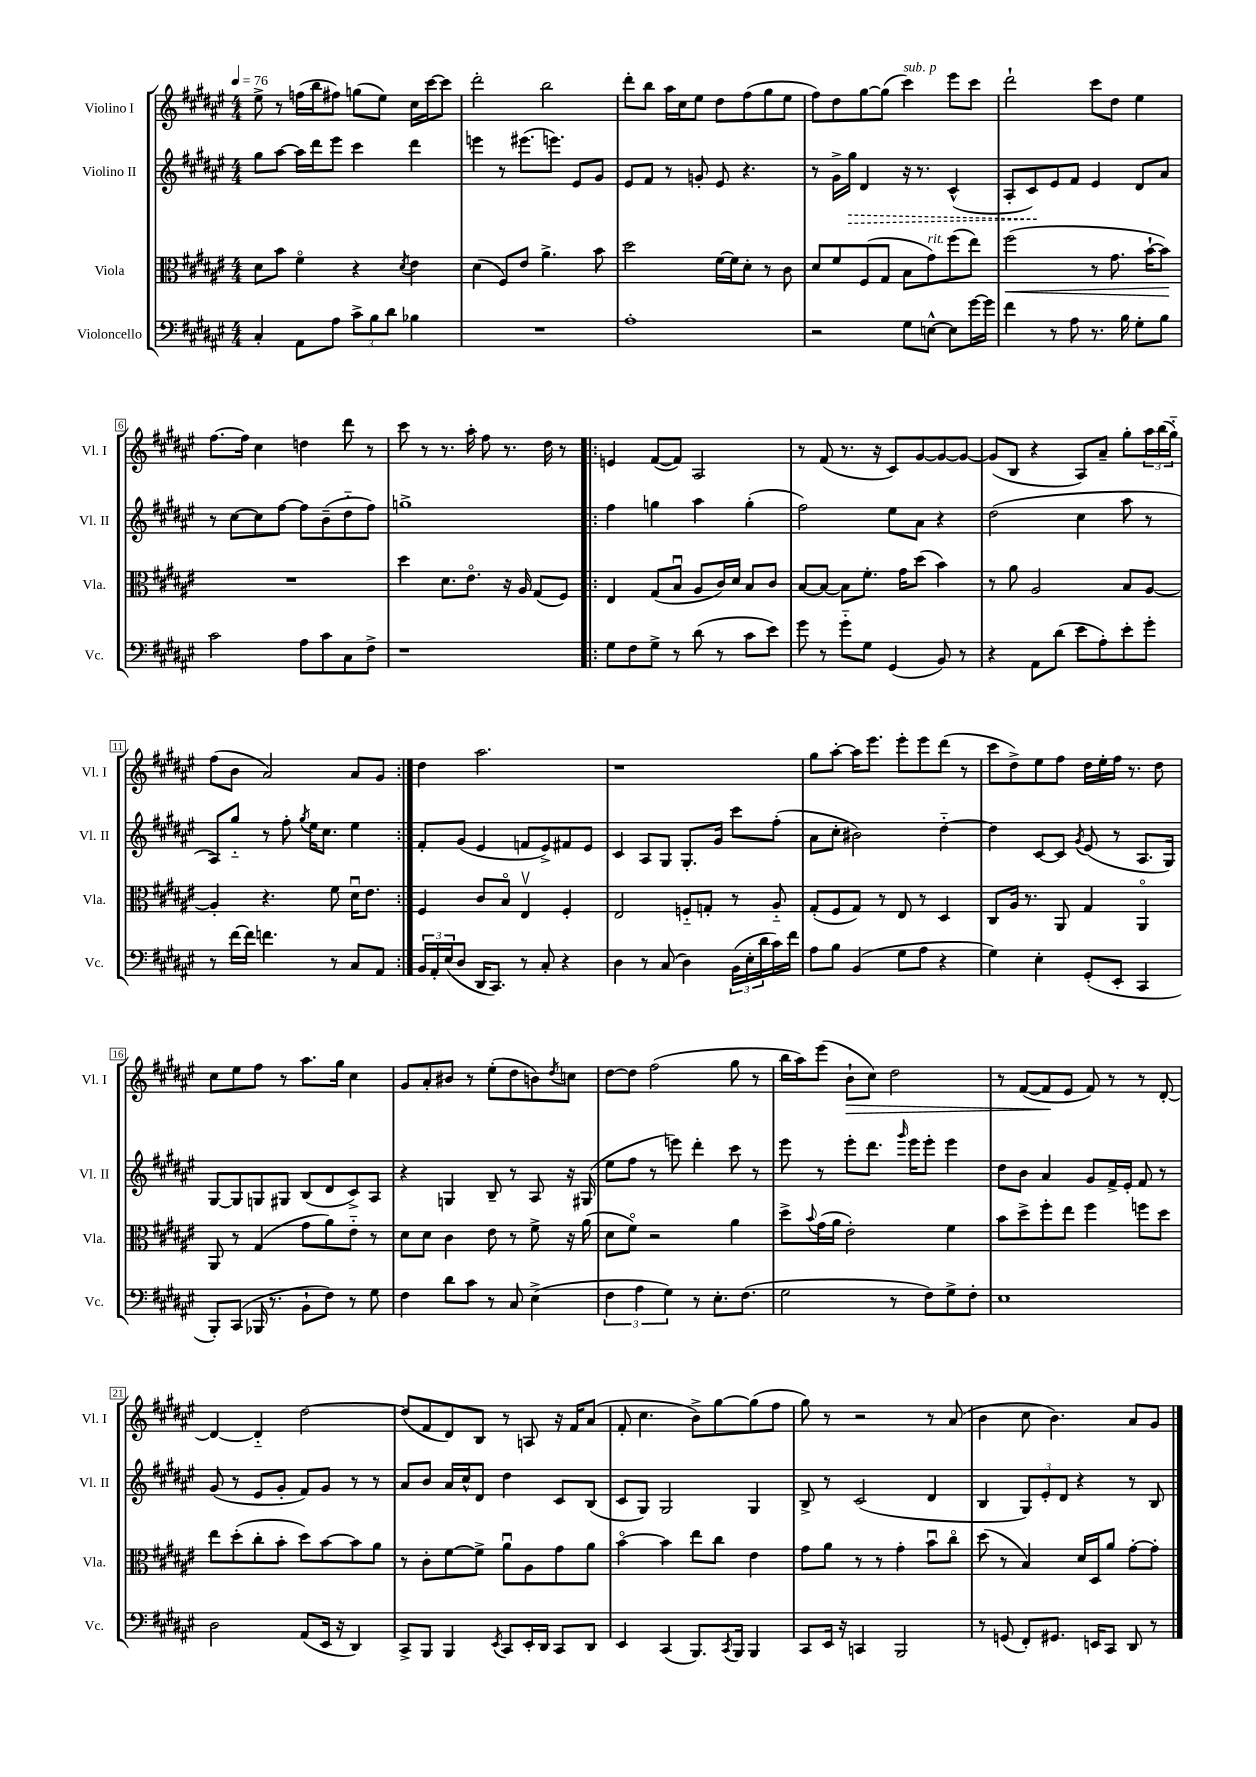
<<
\new StaffGroup <<
\new Staff = "s0" \with { instrumentName = "Violino I" shortInstrumentName = "Vl. I" } {
    \clef treble \key fis \major \numericTimeSignature \time 4/4 \tempo 4 = 76
    eis''8-> r8 f''16( b''16 fis''8) g''8( eis''8) cis''16 cis'''16~ cis'''8 |
    dis'''2-. b''2 |
    dis'''8-. b''8 ais''16 cis''16 eis''8 dis''8 fis''8( gis''8 eis''8 |
    fis''8) dis''8 gis''8~ gis''8( cis'''4^\markup { \italic "sub. p" }) eis'''8 cis'''8 |
    dis'''2-! cis'''8 dis''8 eis''4 |
    fis''8.~ fis''16 cis''4 d''4 dis'''8 r8 |
    cis'''8 r8 r8. ais''16-. fis''8 r8. dis''16 r8 |
    \repeat volta 2 { e'4 fis'8~( fis'8) ais2 |
    r8 fis'8( r8. r16 cis'8) gis'8~ gis'8~ gis'8~ |
    gis'8( b8 r4 ais8) ais'8-- gis''8-. \tuplet 3/2 { ais''16 b''16( gis''16-_) } |
    fis''8( b'8 ais'2) ais'8 gis'8 | }
    dis''4 ais''2. |
    r1 |
    gis''8 ais''8~-. ais''16 eis'''8. eis'''8-. eis'''8 dis'''8( r8 |
    cis'''8 dis''8->) eis''8 fis''8 dis''16 eis''16-. fis''16 r8. dis''8 |
    cis''8 eis''8 fis''8 r8 ais''8. gis''16 cis''4 |
    gis'8 ais'8-. bis'8 r8 eis''8-.( dis''8 b'8) \acciaccatura { dis''8 } c''8 |
    dis''8~ dis''8 fis''2( gis''8 r8 |
    b''16 ais''16) eis'''8( b'8-!\> cis''8) dis''2 |
    r8 fis'8~( fis'8\! eis'8 fis'8) r8 r8 dis'8~-. |
    dis'4~ dis'4-_ dis''2~ |
    dis''8( fis'8 dis'8) b8 r8 a8 r16 fis'16 ais'8( |
    fis'8-. cis''4. b'8->) gis''8~ gis''8( fis''8 |
    gis''8) r8 r2 r8 ais'8( |
    b'4 cis''8 b'4.) ais'8 gis'8 \bar "|." |
}
\new Staff = "s1" \with { instrumentName = "Violino II" shortInstrumentName = "Vl. II" } {
    \clef treble \key fis \major \numericTimeSignature \time 4/4
    gis''8 ais''8~ ais''16 dis'''16 eis'''8 cis'''4 dis'''4 |
    e'''4 r8 eis'''8.( e'''8.) eis'8 gis'8 |
    eis'8 fis'8 r8 g'8-. eis'8 r4. |
    r8 gis'16-> \once \override Hairpin.style = #'dashed-line gis''16\> dis'4 r16 r8. cis'4-^( |
    ais8-. cis'8\!) eis'8 fis'8 eis'4 dis'8 ais'8 |
    r8 cis''8~ cis''8 fis''8~ fis''8 b'8--( dis''8-_ fis''8) |
    g''1-> |
    \repeat volta 2 { fis''4 g''4 ais''4 g''4-.( |
    fis''2) eis''8 ais'8 r4 |
    dis''2( cis''4 ais''8 r8 |
    ais8) gis''8-_ r8 fis''8-. \acciaccatura { gis''8 } eis''16 cis''8. eis''4 | }
    fis'8-. gis'8( eis'4 f'8 eis'8->) fis'8 eis'8 |
    cis'4 ais8 gis8 gis8.-. gis'16 cis'''8 fis''8-.( |
    ais'8 cis''8-. bis'2) dis''4~-_ |
    dis''4 cis'8~ cis'8 \acciaccatura { gis'8 } eis'8( r8 ais8. gis16) |
    gis8~ gis8 g8 gis8 b8( dis'8 cis'8->) ais8 |
    r4 g4 b8-- r8 ais8 r16 gis16( |
    eis''8 fis''8 r8 e'''8) dis'''4-. cis'''8 r8 |
    eis'''8 r8 eis'''8-. dis'''8. \grace { gis'''16 } eis'''16 eis'''8-. eis'''4 |
    dis''8 b'8 ais'4 gis'8 fis'16-> eis'16-. fis'8 r8 |
    gis'8( r8 eis'8 gis'8-. fis'8) gis'8 r8 r8 |
    ais'8 b'8 ais'16 cis''16-^ dis'8 dis''4 cis'8 b8( |
    cis'8 gis8) gis2 gis4 |
    b8-> r8 cis'2( dis'4 |
    b4 \tuplet 3/2 { gis8) eis'8-. dis'8 } r4 r8 b8 \bar "|." |
}
\new Staff = "s2" \with { instrumentName = "Viola" shortInstrumentName = "Vla." } {
    \clef alto \key fis \major \numericTimeSignature \time 4/4
    dis'8 b'8 fis'4\flageolet r4 \acciaccatura { dis'8 } eis'4 |
    dis'4( fis8) eis'8 ais'4.-> b'8 |
    dis''2 fis'16~ fis'16 dis'8-. r8 cis'8 |
    dis'8 fis'8 fis8( gis8 b8 gis'8^\markup { \italic "rit." }) fis''8( eis''8) |
    fis''2\<( r8 gis'8. b'16~-! b'8\!) |
    R1 |
    dis''4 dis'8. eis'8.\flageolet r16 ais16 gis8( fis8) |
    \repeat volta 2 { eis4 gis8( b8\downbow ais8 cis'16) dis'16 b8 cis'8 |
    b8~ b8~ b8 fis'8.-. gis'16 dis''8( b'4) |
    r8 ais'8 ais2 b8 ais8~ |
    ais4-. r4. fis'8 dis'16\downbow eis'8. | }
    fis4 cis'8 b8\flageolet eis4\upbow fis4-. |
    eis2 f8-_ g8-. r8 ais8-_ |
    gis8-.( fis8 gis8) r8 eis8 r8 dis4 |
    cis8 ais16 r8. ais,8 gis4 ais,4\flageolet |
    ais,8 r8 gis4( gis'8 ais'8) eis'8-_ r8 |
    dis'8 dis'8 cis'4 eis'8 r8 fis'8-> r16 ais'16( |
    dis'8 fis'8\flageolet) r2 ais'4 |
    dis''8-> \appoggiatura { b'8 } gis'16( ais'16 eis'2-.) fis'4 |
    b'8 dis''8-> fis''8-. eis''8 fis''4 f''8 dis''8 |
    eis''8 dis''8-.( cis''8-. b'8-. dis''8) b'8~ b'8 ais'8 |
    r8 cis'8-. fis'8~ fis'8-> ais'8\downbow ais8 gis'8 ais'8 |
    b'4~\flageolet b'4 eis''8 cis''8 eis'4 |
    gis'8 ais'8 r8 r8 gis'4-. b'8\downbow cis''8\flageolet |
    dis''8( r8 b4) dis'16 dis16 ais'8 gis'8~-. gis'8-. \bar "|." |
}
\new Staff = "s3" \with { instrumentName = "Violoncello" shortInstrumentName = "Vc." } {
    \clef bass \key fis \major \numericTimeSignature \time 4/4
    cis4-. ais,8 ais8 \tuplet 3/2 { cis'8-> b8 dis'8 } bes4 |
    R1 |
    ais1-. |
    r2 gis8 e8~-^ e8 gis'16~ gis'16 |
    fis'4 r8 ais8 r8. b16 gis8-. b8 |
    cis'2 ais8 cis'8 cis8 fis8-> |
    r1 |
    \repeat volta 2 { gis8 fis8 gis8-> r8 dis'8( r8 cis'8 eis'8) |
    gis'8 r8 gis'8-_ gis8 gis,4( b,8) r8 |
    r4 ais,8 dis'8( eis'8 ais8-.) eis'8-. gis'8-. |
    r8 fis'16~ fis'16 f'4. r8 cis8 ais,8 | }
    \tuplet 3/2 { b,16 ais,16-. eis16( } dis8 dis,16 cis,8.) r8 cis8-. r4 |
    dis4 r8 cis8( dis4) \tuplet 3/2 { b,16( eis16-. dis'16 } cis'16) fis'16 |
    ais8 b8 b,4( gis8 ais8 r4 |
    gis4) eis4-. gis,8-.( eis,8-. cis,4 |
    b,,8-.) cis,8( bes,,16 r8. b,8-! fis8) r8 gis8 |
    fis4 dis'8 cis'8 r8 cis8 eis4->( |
    \tuplet 3/2 { fis4 ais4 gis4) } r8 eis8.-. fis8.( |
    gis2 r8 fis8) gis8-> fis8-. |
    eis1 |
    dis2 ais,8( eis,16 r16 dis,4) |
    cis,8-> b,,8 b,,4 \acciaccatura { eis,8 } cis,8 eis,16-. dis,16 cis,8 dis,8 |
    eis,4 cis,4( b,,8.) \acciaccatura { cis,8 } b,,16 b,,4 |
    cis,8 eis,16 r16 c,4 b,,2 |
    r8 g,8( fis,8-.) gis,8. e,16 cis,8 dis,8 r8 \bar "|." |
}
>>
>>
\layout { \context { \Score \override BarNumber.stencil = #(make-stencil-boxer 0.1 0.3 ly:text-interface::print) } }
